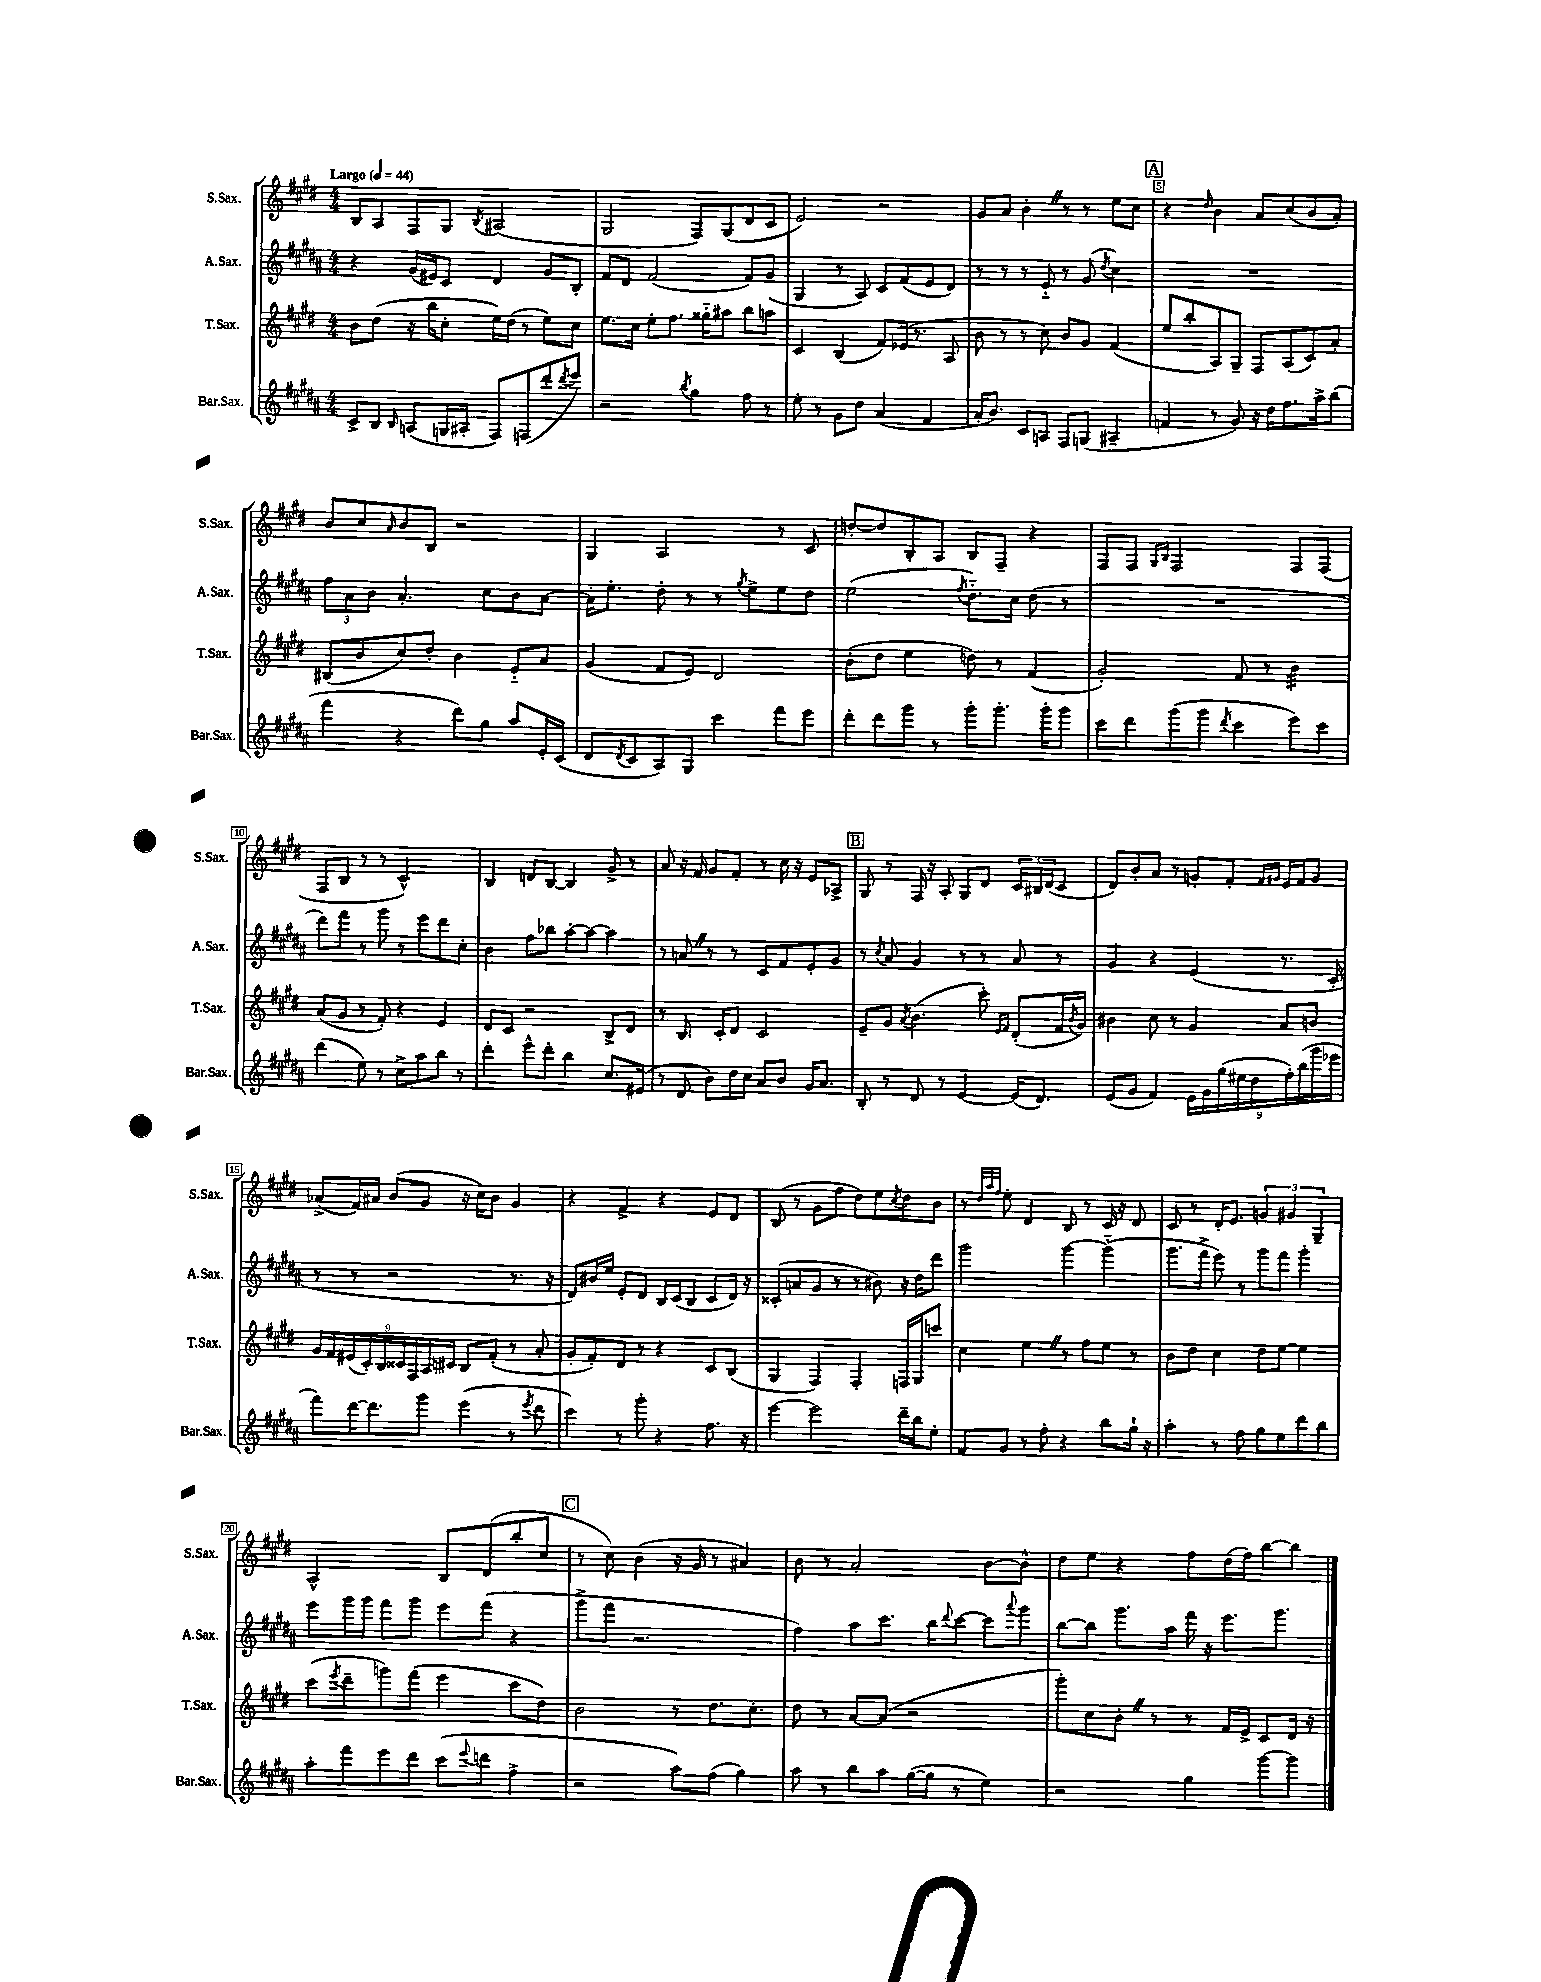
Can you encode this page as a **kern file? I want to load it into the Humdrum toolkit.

**kern	**kern	**kern	**kern
*part4	*part3	*part2	*part1
*staff4	*staff3	*staff2	*staff1
*I"Bar.Sax.	*I"T.Sax.	*I"A.Sax.	*I"S.Sax.
*I'Bar.Sax.	*I'T.Sax.	*I'A.Sax.	*I'S.Sax.
*clefG2	*clefG2	*clefG2	*clefG2
*k[f#c#g#d#a#]	*k[f#c#g#d#]	*k[f#c#g#d#a#]	*k[f#c#g#d#]
*M4/4	*M4/4	*M4/4	*M4/4
*MM44	*MM44	*MM44	*MM44
=1	=1	=1	=1
!	!	!	!LO:TX:a:B:t=Largo
8c#^/L	8b\L	4r	8B/L
8B/J	(8dd#\J	.	8A/
16qqB/	.	.	.
(8An/L	16r	(16g#/LL	8F#/
.	16bb\KL	16e#X/J)	.
16Gn/L	8cc#'\J	8c#/J	8G#/J
16A#X'/JJ	.	.	.
.	.	.	8qB/
8F#/L)	16ee\LL)	4d#/	(2A#X/
.	(16dd#\JJ	.	.
(8Fn/	8r	.	.
8ddd#'/	8ee\L)	8g#/L	.
8qddd#/	.	.	.
8eee/J)	8cc#\J	8B'/J	.
=2	=2	=2	=2
2r	8.ee\L	8f#/L	2G#/
.	.	8d#/J	.
.	16cc#\Jk	.	.
.	8ee'\L	(2f#/	.
.	8.ff#\J	.	.
8qbb/	.	.	.
4gg#\	.	.	8F#/L)
.	16gg##X\KL	.	.
.	8aa#X\J	.	(8G#/
8ff#\	8bb\L	8f#/L)	8d#/
8r	8aan\J	(8g#/J	8c#/J
=3	=3	=3	=3
8ee'\	4c#/	4G#/	2e/)
8r	.	.	.
8g#\L	(4B/	8r	.
8dd#\J	.	8A#/)	.
(4a#/	8f#/L)	8c#/L	2r
.	(16e-X/Jk	(8f#/	.
.	8.r	.	.
4f#/	.	8e/	.
.	8A/	8d#/J)	.
=4	=4	=4	=4
16a#'/KL	8b\	8r	8g#/L
8.b/J)	.	.	.
.	8r	8r	8a/J
8c#/L	8r	8r	4b'Z\
8An/J	8cc#\)	8e/	.
8F#/L	8b/L	8r	8r
(8Gn/J	8g#/J	(8g#/	8r
.	.	8qdd#/	.
4A#X~/	(4f#/	4cc#\)	8ee\L
.	.	.	8cc#\J
!!LO:REH:place=s1:t=A
=5	=5	=5	=5
4fn/	8ee/L	1r	4r
.	8bb'/	.	.
.	.	.	16qqdd#/
8r	8A/)	.	4b\
8g#/)	8G#~/J	.	.
16r	8F#/L	.	8a/L
16dd#\KL	.	.	.
8.ff#\	(8A/	.	(8cc#/
.	8c#/)	.	8b/
16aa#^\k	.	.	.
(8bb\J	8a'/J	.	8a'/J)
!!LO:LB:g=z
=6	=6	=6	=6
4fff#\	(8B#X/L	12ff#\L	8b/L
.	.	12a#\	.
.	8b/	.	8cc#/
.	.	12b\J	.
.	.	.	16qqa/
4r	8cc#/)	4.a#'/	8b/
.	8dd#'/J	.	8B/J
8ddd#\L)	4b\	.	2r
8gg#\J	.	8cc#\L	.
8aa#/L	8e/L	8b\	.
16e'/L	8a/J	[8a#\J	.
(16c#/JJ	.	.	.
=7	=7	=7	=7
8d#/L	(4g#/	16a#'\KL]	4G#/
.	.	8.ee'\J	.
8qd#/	.	.	.
8c#/	.	.	.
8A#/)	8f#/L	8dd#'\	2A/
8G#/J	8e/J)	8r	.
4ccc#\	2d#/	8r	.
.	.	8qgg#/	.
.	.	8ee^\L	.
8fff#\L	.	8ee\	8r
8eee\J	.	8dd#\J	8c#/
=8	=8	=8	=8
8ddd#'\L	(8b'\L	(2ee\	[8ddn'/L
8ddd#\	8dd#\J	.	8dd/]
8ggg#\J	4ee\	.	8B'/
8r	.	.	8A/J
.	.	8qff#/	.
8ggg#'\L	8ddn\)	8.dd#\L)	8B/L
8.ggg#'\J	8r	.	8F#~/J
.	.	16cc#\Jk	.
.	(4f#/	(8dd#\	4r
16ggg#'\KL	.	.	.
8ggg#\J	.	8r	.
=9	=9	=9	=9
8ccc#\L	2g#'/)	1r	8F#/L
8ddd#\	.	.	8F#/J
.	.	.	16qqG#/LL
.	.	.	16qqB/JJ
(8ggg#\	.	.	2F#/
8ggg#\J	.	.	.
8qddd#/	.	.	.
4ccc#\	8f#/	.	.
.	8r	.	.
*	*tremolo	*	*
8eee\L)	32b\LLL	.	8F#/L
.	32b\	.	.
.	32b\	.	.
.	32b\	.	.
8ccc#\J	32b\	.	(8F#/J
.	32b\	.	.
.	32b\	.	.
.	32b\JJJ	.	.
*	*Xtremolo	*	*
!!LO:LB:g=z
=10	=10	=10	=10
(4ddd#\	(8a/L	8ddd#\L)	8F#/L
.	8g#/J	8fff#\J	8B/J
8ee\)	8r	8r	8r
8r	8f#'/)	8ggg#\	8r
8cc#^\L	4r	8r	2c#^^/)
8aa#\	.	8eee\L	.
8bb\J	4e/	8ddd#\	.
8r	.	8cc#'\J	.
=11	=11	=11	=11
4ddd#'\	8d#/L	4b\	4B/
.	8c#/J	.	.
8eee^^\L	2r	8ff#\L	8dn/L
8ddd#'\J	.	8bb-X\J	[8B/J
4bb\	.	[8aa#'\L	4B/]
.	.	8aa#\J_	.
8.cc#/L	8B^/L	4aa#\]	8g#^/
.	8d#/J	.	8r
(16e#X/Jk	.	.	.
=12	=12	=12	=12
8r	8r	8r	8a/
8d#/	8.B/	8anZ/	16r
.	.	.	16f#/
8b\L)	.	8r	8g#/L
.	16c#'/KL	.	.
16dd#\L	8d#/J	8r	8f#'/J
16cc#\JJ	.	.	.
8a#/L	2c#/	8c#/L	8r
8b/J	.	8f#/	16cc#\
.	.	.	16r
16g#/KL	.	8e'/	8e/L
8.a#/J	.	.	.
.	.	8g#/J	8A-X^/J
!!LO:REH:place=s1:t=B
=13	=13	=13	=13
8B'/	8e~/L	8r	8G#/
.	.	8qcc#/	.
8r	8g#/J	8a#/	8r
.	8qa/	.	.
8d#/	(4.b\	4g#/	16F#/
.	.	.	16r
8r	.	.	8A'/
[4e/	.	8r	8G#/L
.	8ccc#'\)	8r	8d#/J
.	16qqe/LL	.	.
.	16qqf#/JJ	.	.
(16e/KL]	(8d#'/L	8a#/	24c#/LL
.	.	.	24B#X/
8.d#/J)	.	.	.
.	.	.	(24d#/J
.	16f#/L	8r	8c#/J
.	8qb/	.	.
.	16g#/JJ)	.	.
=14	=14	=14	=14
(8e/L	4b#X\	4g#/	8d#/L)
8g#/J	.	.	8b'/
4f#/)	8cc#\	4r	8a/J
.	8r	.	8r
18e\LL	4g#/	(4e/	8gn'/L
18g#\	.	.	.
(18gg#\	.	.	.
.	.	.	8f#'/J
18ee#X\	.	.	.
18dd#\	.	.	.
.	.	.	16qqf#/LL
.	.	.	16qqg#X/JJ
.	8a/L	8.r	16e/LL
18ff#'\)	.	.	.
.	.	.	16f#/J
(18bb\	.	.	.
.	8bn/J	.	8g#/J
18ggg#\	.	.	.
.	.	16c#'/	.
18eee-X\JJ	.	.	.
!!LO:LB:g=z
=15	=15	=15	=15
8fff#\L)	18g#/LL	8r	(8a-X^/L
.	18f#/	.	.
.	(18e#X/	.	.
[16ddd#\K	.	8r	16f#/L)
.	18c#'/)	.	.
8.ddd#\]	.	.	16a#X/JJ
.	18B/	.	.
.	.	2r	(8b/L
.	18c##X/	.	.
.	18F#/	.	.
8ggg#\J	.	.	8g#/J
.	18A/	.	.
.	18c#X/JJ	.	.
(4eee\	8B/L	.	16r
.	.	.	16cc#\KL)
.	(8f#'/J	.	8b\J
8r	8r	8.r	4g#/
8qeee/	.	.	.
8ddd#\	8a'/	.	.
.	.	16r	.
=16	=16	=16	=16
4ccc#\)	8g#'/L	8d#/L)	4r
.	8f#'/)	16b#X/L	.
.	.	16ee/JJ	.
8r	8d#/J	8e'/L	4f#^/
8ggg#'\	8r	8d#/J	.
4r	4r	16B/LL	4r
.	.	(16c#/J	.
.	.	8B/J	.
8.ff#\	8c#/L	8c#/L	8e/L
.	(8B/J	16d#/Jk)	8d#/J
16r	.	16r	.
=17	=17	=17	=17
[4eee\	4G#/	(8c##X'/L	(8B/
.	.	8an/	8r
2eee\]	4F#/)	8g#/J	8g#\L
.	.	8r	8ff#\J
.	4F#'/	8r	8dd#\L)
.	.	8b#X\)	8ee\
.	.	.	8qcc#/
16ddd#~\LL	16Fn/LL	16r	8dd#\
16bb\J	16G#/J	16dd#\KL	.
8ee'\J	8cccn/J	8ddd#\J	8b\J
=18	=18	=18	=18
8f#/L	4cc#\	2ggg#\	8r
.	.	.	32qqdd#/LLL
.	.	.	32qqaa/
.	.	.	32qqff#/JJJ
8g#/J	.	.	8ee'\
8r	4eeZ\	.	4d#/
8ff#'\	.	.	.
4r	8r	[4ggg#\	8B/
.	8ff#\L	.	8r
8bb\L	8ee\J	(4ggg#\]	16c#/
.	.	.	16r
16gg#`\Jk	8r	.	8d#/
16r	.	.	.
=19	=19	=19	=19
4aa#'\	8b\L	8.ggg#\L	8c#/
.	8dd#\J	.	8r
.	.	16fff#^\Jk	.
8r	4cc#\	8eee\)	16d#'/KL
.	.	.	8.e/J
8ff#\	.	8r	.
8gg#\L	8dd#\L	8ggg#\L	6gn/
8ee\	[8ee\J	8fff#\J	.
.	.	.	6g#X/
8ddd#\	4ee\]	4ggg#'\	.
.	.	.	6G#~/
8bb\J	.	.	.
!!LO:LB:g=z
=20	=20	=20	=20
8aa#'\L	(8ccc#\L	8eee\L	2A^^/
.	8qeee/	.	.
8fff#\	8ddd#~\	16ggg#\L	.
.	.	16ggg#\JJ	.
8eee\	8gggn\)	8fff#\L	.
8ddd#\J	(8fff#\J	8ggg#\J	.
(8ccc#\L	4eee\	8eee\L	8B/L
8qqeee/	.	.	.
8dddn\J	.	(8fff#\J	(8d#/
4ff#^\	8ccc#\L	4r	8bb'/
.	8dd#\J)	.	8cc#/J
!!LO:REH:place=s1:t=C
=21	=21	=21	=21
2r	2b\	8ggg#^\L	8r
.	.	8fff#\J	8cc#\)
.	.	2.r	(4b\
8aa#\L)	8r	.	16r
.	.	.	16g#/
(8ff#\J	8.dd#\L	.	8r
4gg#\)	.	.	4a#X/)
.	8.cc#'\J	.	.
=22	=22	=22	=22
8aa#\	8dd#\	4ff#\)	8b\
8r	8r	.	8r
8bb\L	[8a/L	8aa#\L	2a'/
8aa#\J	(8a/J]	8.ccc#\J	.
([16gg#\LL	2r	.	.
16gg#\JJ]	.	16bb\KL	.
.	.	8qqddd#/	.
8r	.	[8ccc#\J	.
4ee\)	.	8ccc#\L]	[8b\L
.	.	8qqaaa#/	.
.	.	8ggg#\J	8b^^\J]
=23	=23	=23	=23
2r	8ggg#'\L)	[8bb\L	8dd#\L
.	8cc#\	8bb\J]	8ee\J
.	8b'Z\J	8.ggg#\L	4r
.	8r	.	.
.	.	16aa#\Jk	.
4gg#\	8r	16fff#\	8ff#\L
.	.	16r	.
.	16f#/LL	8.eee\L	(16dd#\L
.	16e^/JJ	.	16ff#\JJ)
[8ggg#\L	8c#/L	.	[8bb\L
.	.	8.ggg#\J	.
8ggg#\J]	16d#/Jk	.	8bb\J]
.	16r	.	.
==	==	==	==
*-	*-	*-	*-
